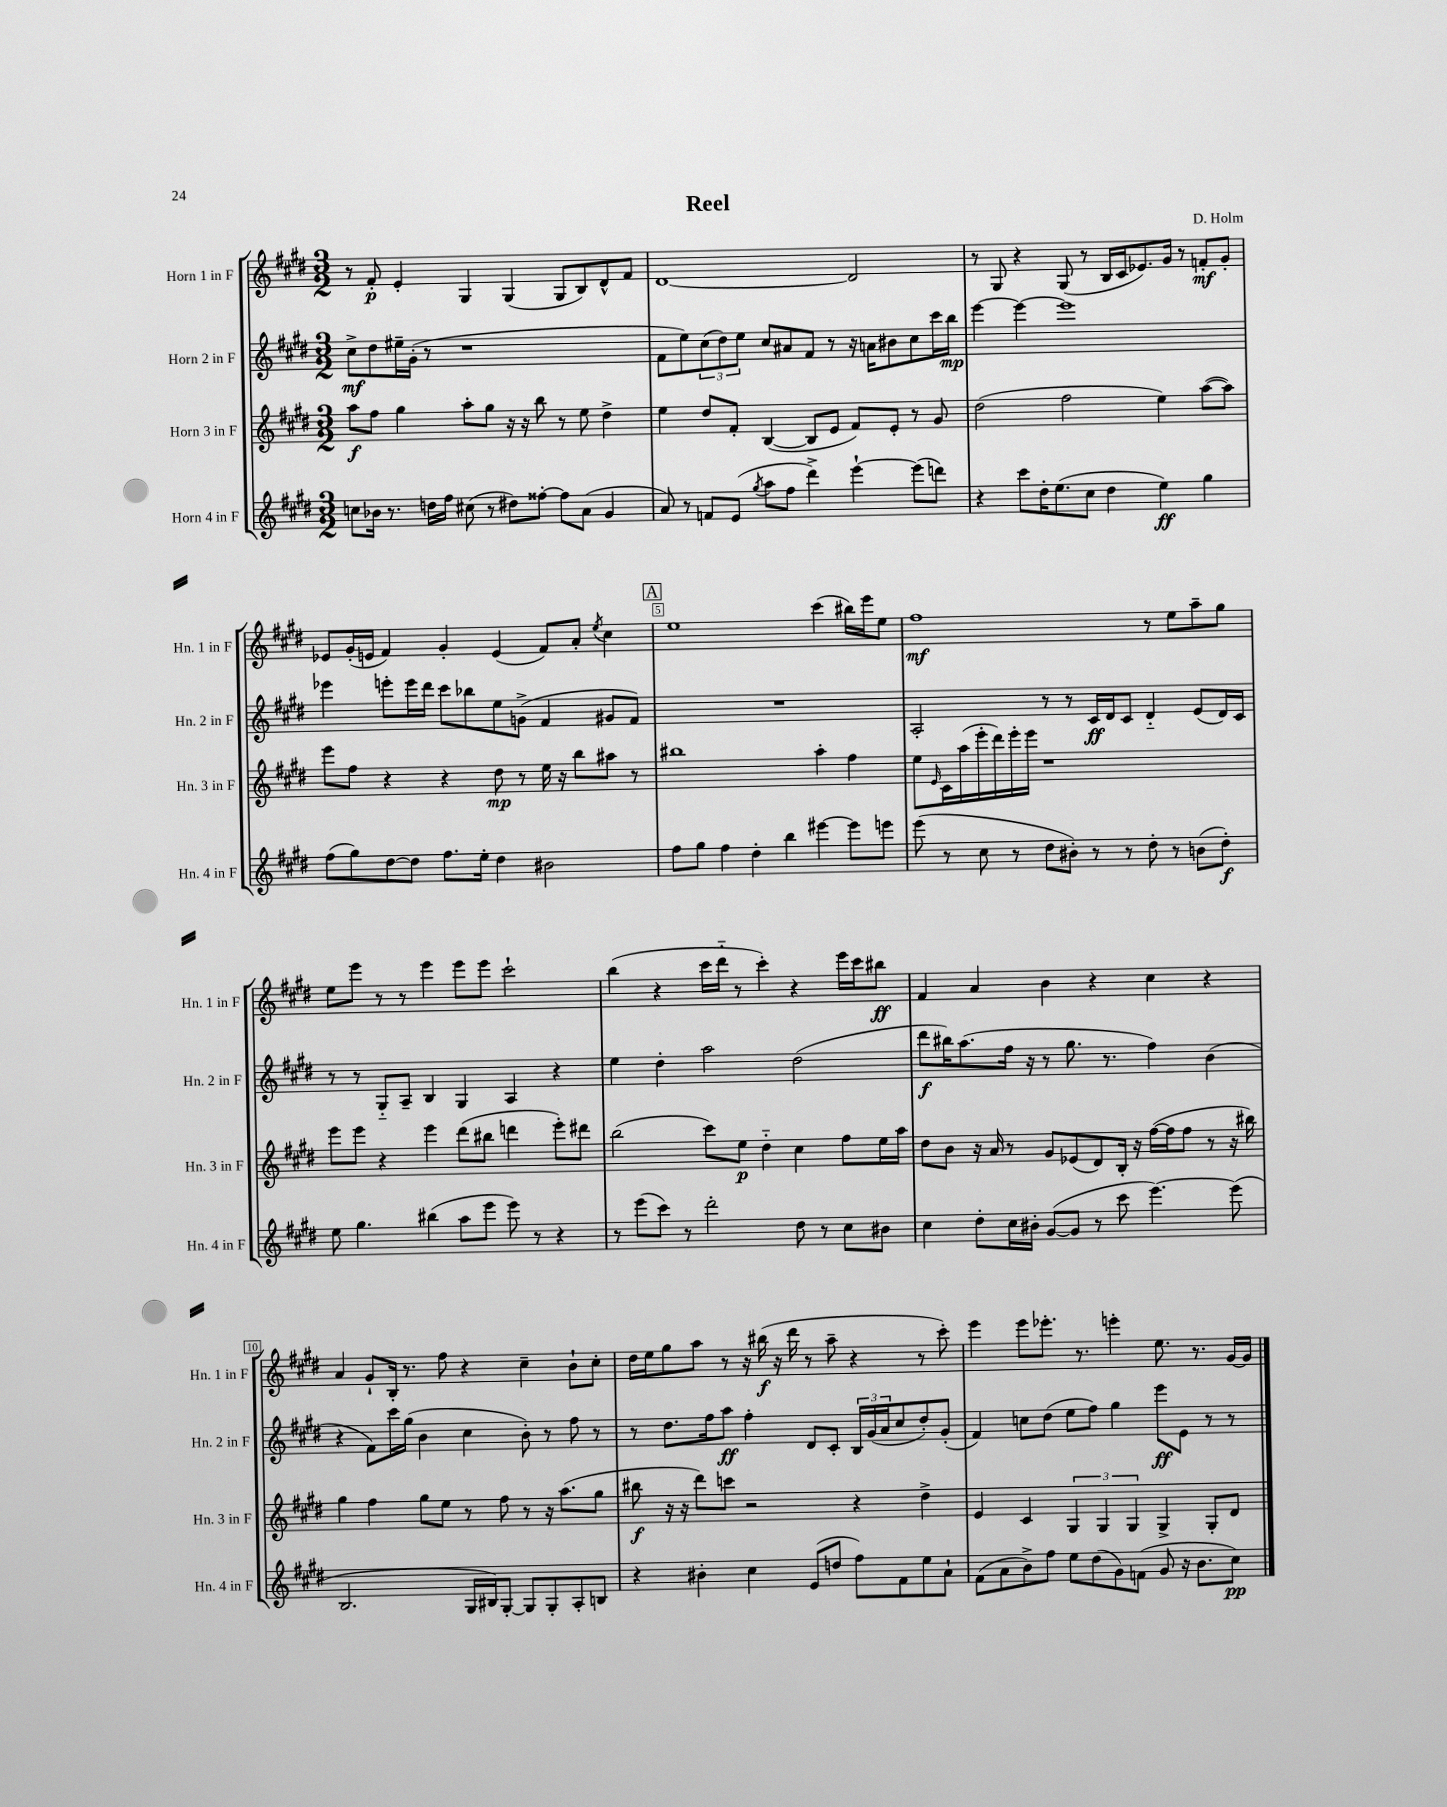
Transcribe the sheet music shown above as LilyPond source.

\header { title = "Reel" composer = "D. Holm" }
<<
\new StaffGroup <<
\new Staff = "s0" \with { instrumentName = "Horn 1 in F" shortInstrumentName = "Hn. 1 in F" } {
    \clef treble \key e \major \numericTimeSignature \time 3/2
    r8 fis'8-.\p e'4-. gis4 gis4( gis8 b8) dis'8-^ fis'8 |
    dis'1~ dis'2 |
    r8 gis8 r4 gis8( r8 b16 cis'16 ees'8.) gis'16 r8 f'8-.\mf gis'8-. |
    ees'8 gis'16-.( e'16 fis'4) gis'4-. e'4( fis'8) a'8-. \acciaccatura { e''8 } cis''4 |
    \mark \markup { \box "A" } e''1 cis'''4( bis''16) e'''16 e''8 |
    fis''1\mf r8 e''8 a''8-- gis''8 |
    e''8 e'''8 r8 r8 e'''4 e'''8 e'''8 cis'''2-! |
    b''4( r4 cis'''16 dis'''16-_ r8 cis'''4-.) r4 e'''16 cis'''16 bis''8\ff |
    fis'4 a'4 b'4 r4 cis''4 r4 |
    a'4 gis'8-! b16-. r8. fis''8 r4 cis''4-- b'8-! cis''8-. |
    dis''16 e''16 gis''8 a''8 r8 r16 bis''16\f( r16 dis'''16 r8 a''8-- r4 r8 cis'''8-.) |
    e'''4 e'''8 ees'''8.-. r8. e'''4-. e''8. r8. gis'16~ gis'16 \bar "|." |
}
\new Staff = "s1" \with { instrumentName = "Horn 2 in F" shortInstrumentName = "Hn. 2 in F" } {
    \clef treble \key e \major \numericTimeSignature \time 3/2
    cis''8->\mf dis''8 eis''16-- gis'16-.( r8 r1 |
    fis'8 e''8) \tuplet 3/2 { cis''8( dis''8) e''8 } cis''8 ais'8 fis'8 r8 r16 a'16 bis'8 cis''8 cis'''16 b''16\mp |
    e'''4~ e'''4~ e'''1 |
    ees'''4 e'''8-. e'''16 dis'''16 cis'''8 bes''8 e''8 g'8->( fis'4 gis'8 fis'8) |
    \mark \markup { \box "A" } R1. |
    a2-. r8 r8 cis'16\ff dis'16 cis'8 dis'4-_ e'8( dis'16) cis'16 |
    r8 r8 gis8-_ a8-- b4 gis4 a4 r4 |
    e''4 dis''4-. a''2 dis''2( |
    dis'''8\f bis''16) a''8.( fis''16 r16 r8 gis''8. r8. fis''4) b'4( |
    r4 fis'8) cis'''16 gis''16( b'4 cis''4 b'8-.) r8 fis''8 r8 |
    r8 dis''8. fis''16 a''8\ff fis''4-. dis'8 cis'8-. \tuplet 3/2 { b16 gis'16( a'16 } cis''8 dis''8-.) gis'8-.( |
    fis'4) c''8 dis''8( e''8 fis''8) gis''4 e'''8\ff e'8 r8 r8 \bar "|." |
}
\new Staff = "s2" \with { instrumentName = "Horn 3 in F" shortInstrumentName = "Hn. 3 in F" } {
    \clef treble \key e \major \numericTimeSignature \time 3/2
    a''8\f fis''8 gis''4 a''8-. gis''8 r16 r16 b''8 r8 e''8 dis''4-> |
    e''4 dis''8 fis'8-. b4~( b8 e'8 fis'8) e'8-. r8 gis'8 |
    dis''2( fis''2 e''4) a''8~( a''8) |
    e'''8 fis''8 r4 r4 dis''8\mp r8 e''16 r16 b''8 ais''8 r8 |
    \mark \markup { \box "A" } bis''1 a''4-. fis''4 |
    e''8 \grace { e'16 } cis'16 a''16( e'''16-. dis'''16) e'''16-. e'''16 r1 |
    e'''8 e'''8 r4 e'''4 dis'''8( bis''8 d'''4 e'''8-.) dis'''8 |
    b''2( cis'''8) e''8\p dis''4-_ cis''4 fis''8 e''16 a''16 |
    dis''8 b'8 r16 a'16 r8 gis'8 ees'8( dis'8) b16-. r16 fis''16~( fis''16 fis''8 r8 r16 bis''16) |
    gis''4 fis''4 gis''8 e''8 r8 fis''8 r8 r16 a''8.( gis''8 |
    bis''8\f r16 r16 dis'''8) c'''8 r2 r4 dis''4-> |
    e'4 cis'4 \tuplet 3/2 { gis4 gis4 gis4 } gis4-> gis8-. dis'8 \bar "|." |
}
\new Staff = "s3" \with { instrumentName = "Horn 4 in F" shortInstrumentName = "Hn. 4 in F" } {
    \clef treble \key e \major \numericTimeSignature \time 3/2
    c''8 bes'16 r8. d''16 fis''16 cis''8( r8 dis''8) fisis''8~-. fisis''8 a'8( gis'4 |
    a'8) r8 f'8 e'8( \acciaccatura { gis''8 } a''8 fis''8 dis'''4->) e'''4~-! e'''8( d'''8) |
    r4 cis'''8 dis''16-. e''8.( cis''8 dis''4 e''4\ff) gis''4 |
    fis''8( gis''8) dis''8~ dis''8 fis''8. e''16-. dis''4 bis'2 |
    \mark \markup { \box "A" } fis''8 gis''8 fis''4 dis''4-. b''4 eis'''4~ eis'''8 e'''8 |
    e'''8( r8 cis''8 r8 dis''8 bis'8-.) r8 r8 dis''8-. r8 b'8( dis''8-.\f) |
    e''8 gis''4. bis''4( a''8 e'''8 e'''8) r8 r4 |
    r8 e'''8( cis'''8) r8 dis'''2-. dis''8 r8 cis''8 bis'8 |
    cis''4 dis''8-. cis''16 bis'16-. gis'8~( gis'8 r8 cis'''8 e'''4.~) e'''8( |
    b2. gis16 bis16) gis8~-. gis8 gis8-. a8-. b8 |
    r4 bis'4-. cis''4 e'8( d''8 fis''8) fis'8 e''8 a'8-! |
    fis'8( a'8 b'8->) fis''8 e''8 dis''8( gis'8) f'8( gis'8 r16 b'8. cis''8\pp) \bar "|." |
}
>>
>>
\layout { \context { \Score \override BarNumber.break-visibility = ##(#f #t #t) barNumberVisibility = #(every-nth-bar-number-visible 5) \override BarNumber.stencil = #(make-stencil-boxer 0.1 0.3 ly:text-interface::print) } }
